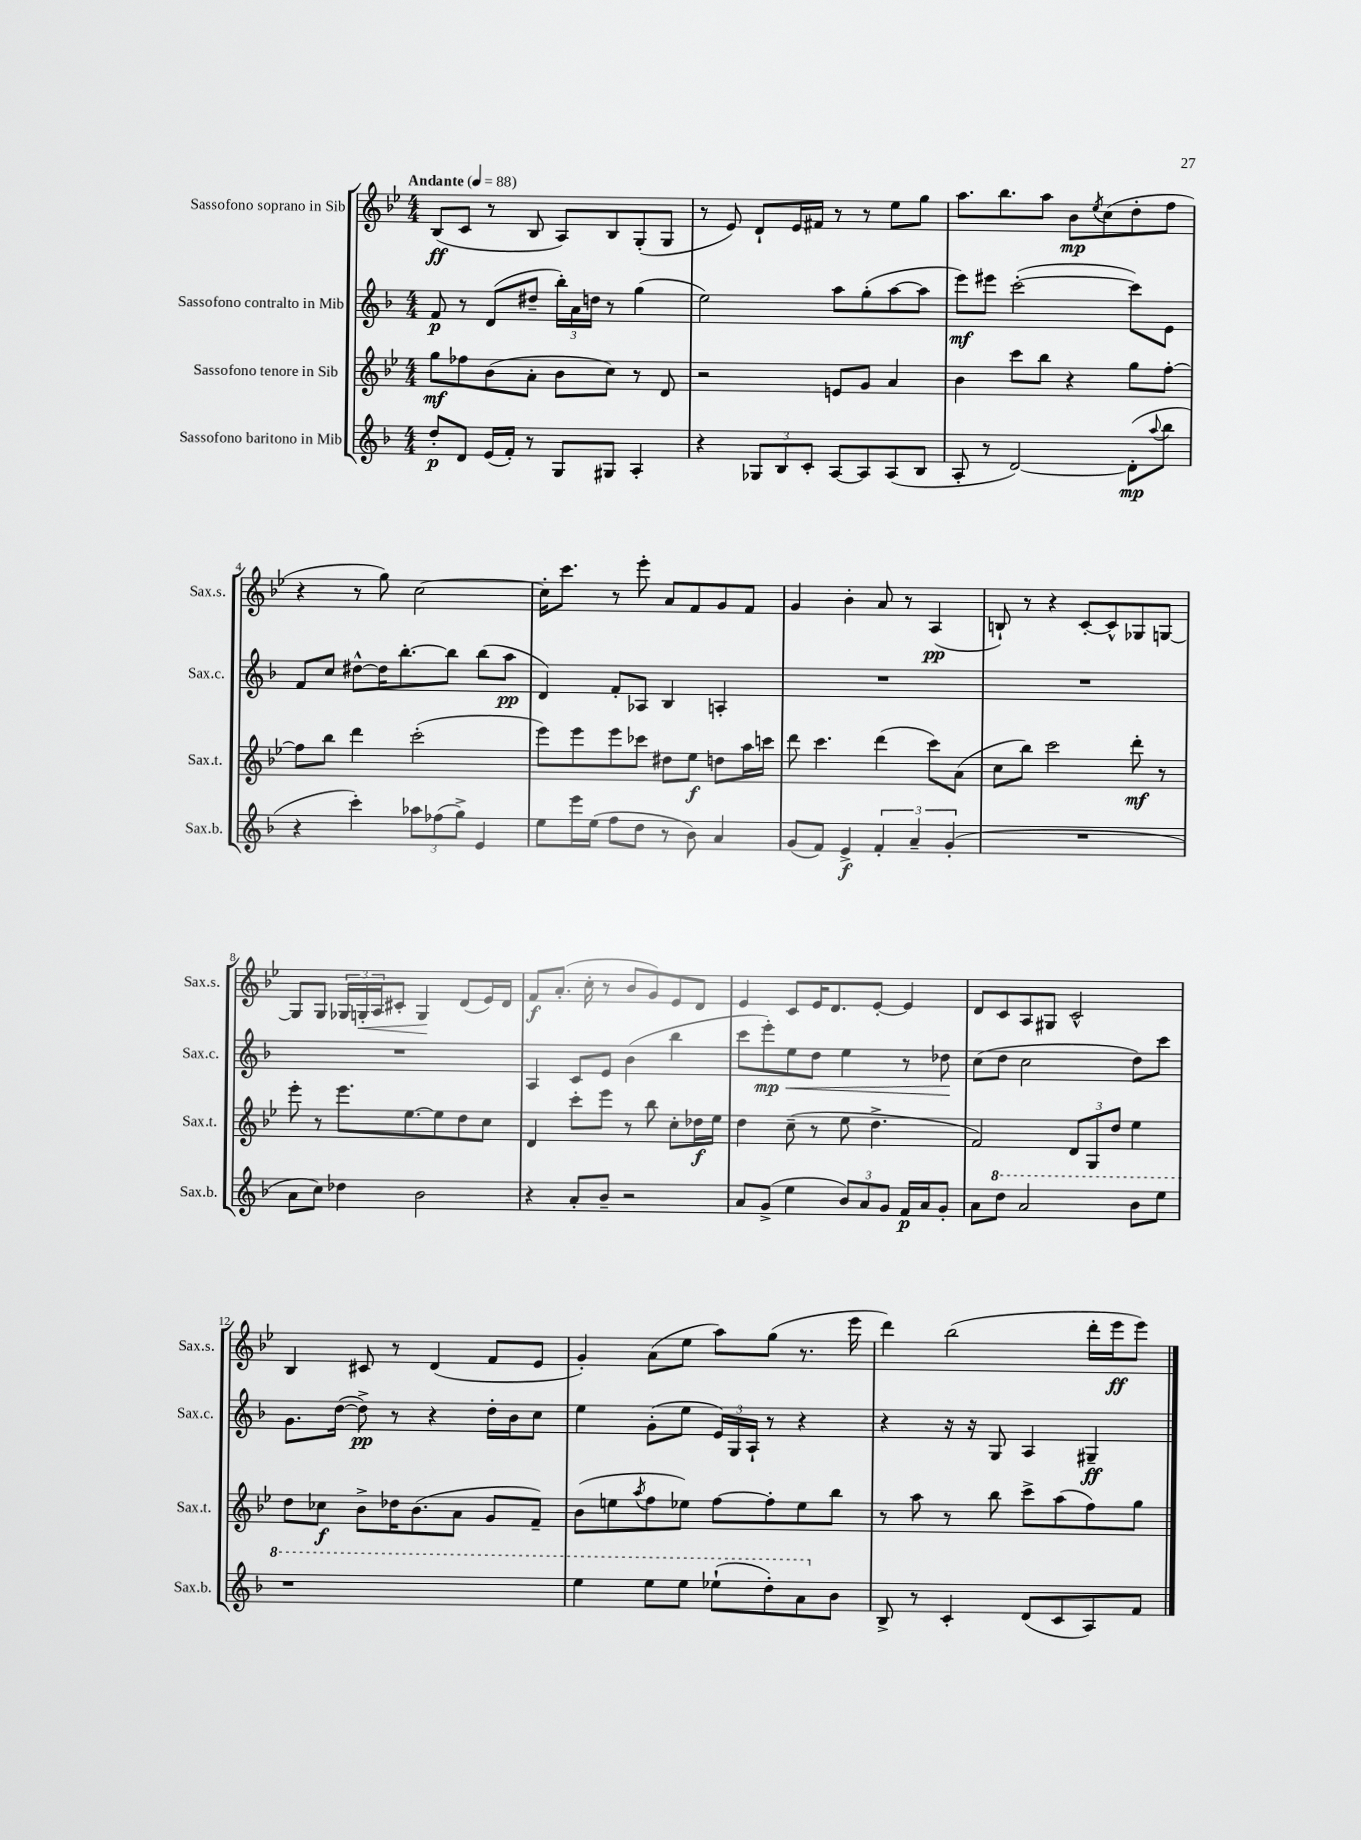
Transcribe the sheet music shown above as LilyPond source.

<<
\new StaffGroup <<
\new Staff = "s0" \with { instrumentName = "Sassofono soprano in Sib" shortInstrumentName = "Sax.s." } {
    \clef treble \key bes \major \numericTimeSignature \time 4/4 \tempo "Andante" 4 = 88
    bes8\ff( c'8 r8 bes8 a8) bes8 g8-.( g8 |
    r8 ees'8) d'8-! ees'16 fis'16 r8 r8 ees''8 g''8 |
    a''8. bes''8. a''8 bes'8\mp \acciaccatura { ees''8 } c''8( d''8-. f''8 |
    r4 r8 g''8) c''2~ |
    c''16-. c'''8. r8 ees'''8-. a'8 f'8 g'8 f'8 |
    g'4 bes'4-. a'8 r8 a4\pp( |
    b8-!) r8 r4 c'8~-. c'8-^ ges8 g8~ |
    g8 g8 \tuplet 3/2 { ges16 g16-.\< a16 } cis'8-. g4\! d'8( ees'16) d'16 |
    f'8\f a'8.-.( c''16-. r8 bes'8 g'8) ees'8 d'8 |
    ees'4 c'8 ees'16 d'8. ees'8~-. ees'4 |
    d'8 c'8 a8 gis8 c'2-^ |
    bes4 cis'8 r8 d'4( f'8 ees'8 |
    g'4-.) a'8( ees''8 a''8) g''8( r8. ees'''16 |
    d'''4) bes''2( d'''16-. ees'''16\ff ees'''8) \bar "|." |
}
\new Staff = "s1" \with { instrumentName = "Sassofono contralto in Mib" shortInstrumentName = "Sax.c." } {
    \clef treble \key f \major \numericTimeSignature \time 4/4
    f'8\p r8 d'8( dis''8-- \tuplet 3/2 { bes''16-.) a'16 d''16 } r8 g''4( |
    e''2) a''8 g''8-.( a''8~ a''8 |
    e'''8\mf) eis'''8 c'''2~-.( c'''8) e'8 |
    f'8 c''8 dis''8~-^ dis''16 bes''8.~-. bes''8 bes''8( a''8\pp |
    d'4) f'8-. aes8 bes4 a4-. |
    R1 |
    R1 |
    R1 |
    a4 c'8 e'8 bes'4( bes''4 |
    c'''8 e'''8-.\mp\<) e''8 d''8 e''4 r8 des''8\! |
    c''8( d''8 c''2 d''8) c'''8 |
    g'8. d''16~( d''8->\pp) r8 r4 d''16-. bes'16 c''8 |
    e''4 g'8-.( e''8 \tuplet 3/2 { e'16) g16 a16-! } r8 r4 |
    r4 r16 r16 g8 a4 gis4--\ff \bar "|." |
}
\new Staff = "s2" \with { instrumentName = "Sassofono tenore in Sib" shortInstrumentName = "Sax.t." } {
    \clef treble \key bes \major \numericTimeSignature \time 4/4
    g''8\mf fes''8 bes'8( a'8-. bes'8 c''8) r8 d'8 |
    r2 e'8 g'8 a'4 |
    bes'4 c'''8 bes''8 r4 g''8 f''8~-. |
    f''8 bes''8 d'''4 c'''2-.( |
    ees'''8) ees'''8 ees'''8 ces'''8 dis''8 ees''8\f d''8 a''16 c'''16 |
    d'''8 c'''4. d'''4( c'''8) a'8( |
    c''8 bes''8) c'''2 d'''8-.\mf r8 |
    ees'''8-. r8 ees'''8. ees''8.~ ees''8 d''8 c''8 |
    d'4 c'''8-. ees'''8 r8 bes''8 c''8-. des''16\f ees''16 |
    d''4 c''8--( r8 ees''8 d''4.-> |
    f'2) \tuplet 3/2 { d'8 g8 d''8 } ees''4 |
    d''8 ces''8\f bes'8-> des''16 bes'8.( a'8 g'8 f'8--) |
    bes'8( e''8 \acciaccatura { a''8 } f''8 ees''8) f''8~ f''8-. ees''8 bes''8 |
    r8 a''8 r8 bes''8 c'''8-> a''8( f''8) g''8 \bar "|." |
}
\new Staff = "s3" \with { instrumentName = "Sassofono baritono in Mib" shortInstrumentName = "Sax.b." } {
    \clef treble \key f \major \numericTimeSignature \time 4/4
    d''8-.\p d'8 e'16( f'16-.) r8 g8 gis8 a4-. |
    r4 \tuplet 3/2 { ges8 bes8 c'8-. } a8~ a8 a8( bes8 |
    a8-. r8 d'2~) d'8-.\mp( \appoggiatura { a''8 } bes''8 |
    r4 c'''4-.) \tuplet 3/2 { aes''8 fes''8( g''8->) } e'4 |
    e''8 e'''16 e''16( f''8 d''8 r8 bes'8) a'4 |
    g'8( f'8) e'4->\f \tuplet 3/2 { f'4-. a'4-- g'4-.( } |
    R1 |
    a'8 c''8) des''4 bes'2 |
    r4 a'8-. bes'8-- r2 |
    a'8 g'8->( e''4 \tuplet 3/2 { bes'8) a'8 g'8 } f'16\p a'16 g'8-. |
    a'8 \ottava #1 d'''8 a''2 bes''8 e'''8 |
    r1 |
    e'''4 e'''8 e'''8 ees'''8-!( d'''8-.) a''8 \ottava #0 bes'8 |
    bes8-> r8 c'4-. d'8( c'8 a8) f'8 \bar "|." |
}
>>
>>
